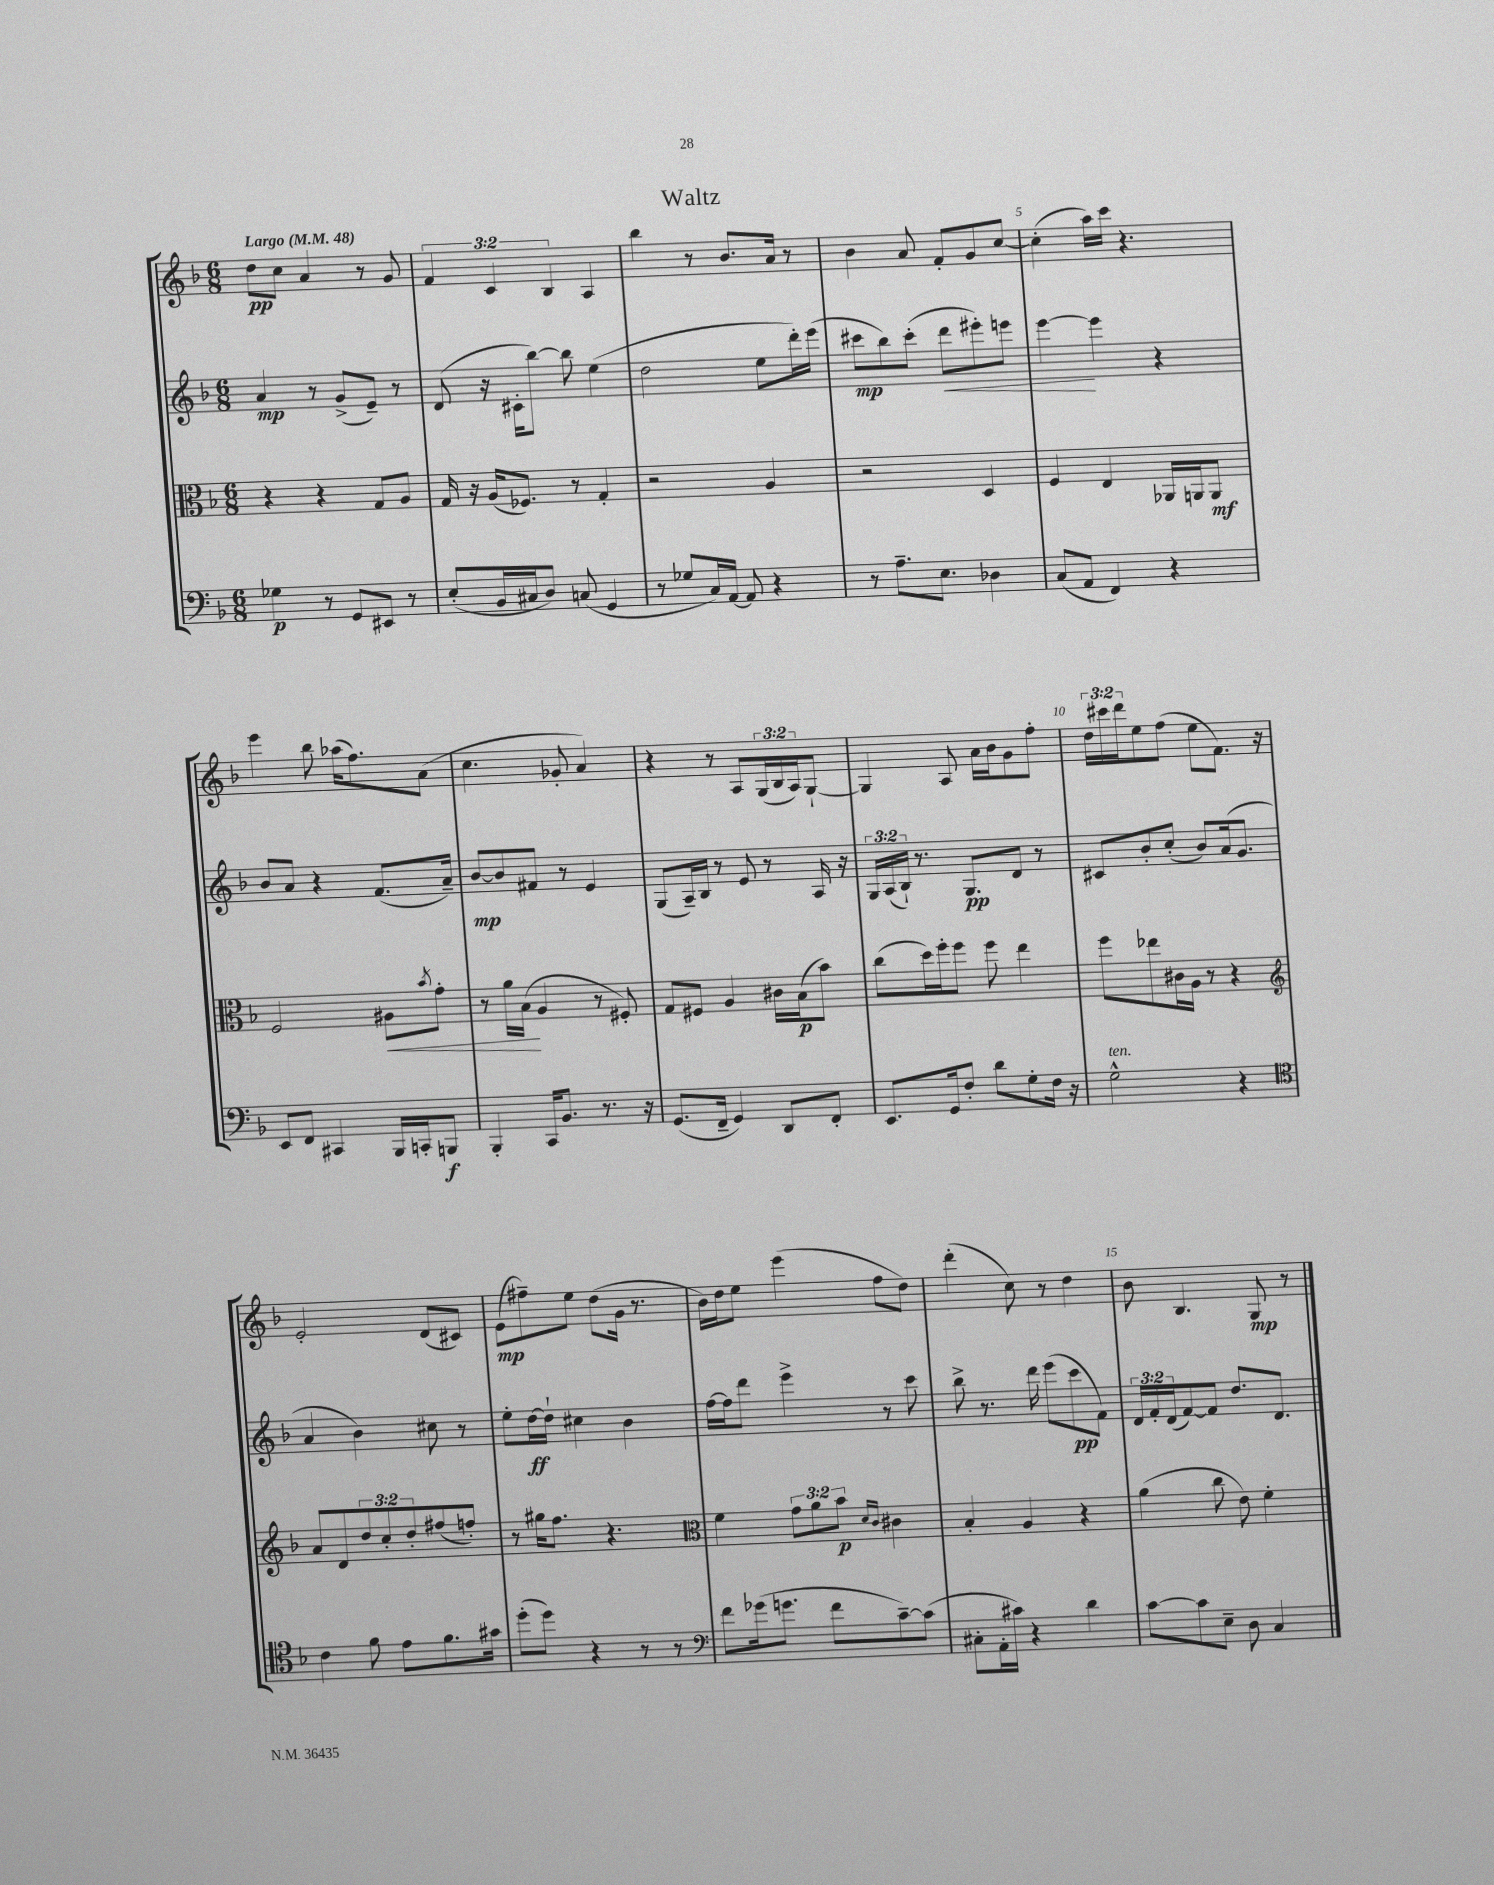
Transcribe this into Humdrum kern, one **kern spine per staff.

**kern	**dynam	**kern	**dynam	**kern	**dynam	**kern	**dynam
*part4	*part4	*part3	*part3	*part2	*part2	*part1	*part1
*staff4	*staff4	*staff3	*staff3	*staff2	*staff2	*staff1	*staff1
*clefF4	*	*clefC3	*	*clefG2	*	*clefG2	*
*k[b-]	*	*k[b-]	*	*k[b-]	*	*k[b-]	*
*M6/8	*	*M6/8	*	*M6/8	*	*M6/8	*
*MM48	*	*MM48	*	*MM48	*	*MM48	*
=1	=1	=1	=1	=1	=1	=1	=1
!	!	!	!	!	!	!LO:TX:a:B:t=Largo	!
4G-X\	p	4r	.	4a/	mp	8dd\L	pp
.	.	.	.	.	.	8cc\J	.
8r	.	4r	.	8r	.	4a/	.
8GG/L	.	.	.	(8g^/L	.	.	.
8EE#X/J	.	8G/L	.	8e~/J)	.	8r	.
8r	.	8A/J	.	8r	.	8g/	.
=2	=2	=2	=2	=2	=2	=2	=2
(8E'/L	.	16G/	.	(8d/	.	6f/	.
.	.	16r	.	.	.	.	.
16BB-/L	.	(16A/KL	.	16r	.	.	.
.	.	.	.	.	.	6c/	.
16C#X/J	.	8.F-X/J)	.	16c#X'\KL	.	.	.
8D/J)	.	.	.	[8bb-\J)	.	.	.
.	.	.	.	.	.	6B-/	.
(8Cn/	.	8r	.	8bb-\]	.	.	.
4GG/	.	4G'/	.	(4ee\	.	4A/	.
=3	=3	=3	=3	=3	=3	=3	=3
8r	.	2r	.	2dd\	.	4bb-\	.
8G-X/L	.	.	.	.	.	.	.
16C/L)	.	.	.	.	.	8r	.
[16AA/JJ	.	.	.	.	.	.	.
8AA/]	.	.	.	.	.	8.b-/L	.
4r	.	4A/	.	8ee\L	.	.	.
.	.	.	.	.	.	16a/Jk	.
.	.	.	.	16ddd'\L)	.	8r	.
.	.	.	.	(16eee\JJ	.	.	.
=4	=4	=4	=4	=4	=4	=4	=4
8r	.	2r	.	8ccc#X\L	mp	4b-\	.
8.A~\L	.	.	.	8bb-\)	.	.	.
.	.	.	.	(8ccc#'\J	.	8a/	.
8.E\J	.	.	.	.	.	.	.
!	!	!	!	!	!LO:HP:b	!	!
.	.	.	.	8ddd\L	<	8f'/L	.
4D-X\	.	4D/	.	8eee#X'\)	.	8g/	.
.	.	.	.	8eeen\J	.	[8cc/J	.
=5	=5	=5	=5	=5	=5	=5	=5
(8C/L	.	4F/	.	[4eee\	.	(4cc'\]	.
8AA/J	.	.	.	.	.	.	.
4FF/)	.	4E/	.	4eee\]	[	16aa\LL)	.
.	.	.	.	.	.	16ccc\JJ	.
.	.	.	.	.	.	4.r	.
4r	.	16AA-X/LL	.	4r	.	.	.
.	.	16AAn/J	.	.	.	.	.
.	.	8AA/J	mf	.	.	.	.
!!LO:LB:g=z
=6	=6	=6	=6	=6	=6	=6	=6
8EE/L	.	2F/	.	8b-/L	.	4eee\	.
8FF/J	.	.	.	8a/J	.	.	.
4CC#X/	.	.	.	4r	.	8bb-\	.
.	.	.	.	.	.	(16aa-X\KL	.
.	.	.	.	.	.	8.ff\)	.
!	!	!	!LO:HP:b	!	!	!	!
16BBB-/LL	.	8A#X\L	<	(8.f/L	.	.	.
16CCn'/J	.	.	.	.	.	.	.
.	.	8qb-/	.	.	.	.	.
8BBBn/J	f	8g'\J	.	.	.	(8a\J	.
.	.	.	.	16a~/Jk)	.	.	.
=7	=7	=7	=7	=7	=7	=7	=7
4BBB-'/	.	8r	.	[8b-/L	mp	4.cc\	.
.	.	16a\LL	.	8b-/]	.	.	.
.	.	(16B-\JJ	.	.	.	.	.
16CC/KL	.	4A/	[	8f#X/J	.	.	.
8.BB-/J	.	.	.	.	.	.	.
.	.	.	.	8r	.	8g-X'/	.
8.r	.	8r	.	4e/	.	4a/)	.
.	.	8F#X'/)	.	.	.	.	.
16r	.	.	.	.	.	.	.
=8	=8	=8	=8	=8	=8	=8	=8
(8.GG/L	.	8G/L	.	(8G/L	.	4r	.
.	.	8F#X/J	.	16A~/L)	.	.	.
16FF~/Jk	.	.	.	16B-/JJ	.	.	.
4GG/)	.	4A/	.	8r	.	8r	.
.	.	.	.	8e/	.	8A/L	.
8DD/L	.	16c#X\LL	.	8r	.	(24G/L	.
.	.	.	.	.	.	24B-/	.
.	.	(16B-\J	p	.	.	.	.
.	.	.	.	.	.	24A/J)	.
8FF'/J	.	8b-\J)	.	16A/	.	[8G`/J	.
.	.	.	.	16r	.	.	.
=9	=9	=9	=9	=9	=9	=9	=9
8.EE/L	.	(8cc\L	.	24G/LL	.	4G/]	.
.	.	.	.	(24A/	.	.	.
.	.	.	.	24B-`/JJ)	.	.	.
.	.	16dd\L)	.	8.r	.	.	.
16GG/k	.	16ff'\J	.	.	.	.	.
8F'/J	.	8ff\J	.	.	.	8A/	.
.	.	.	.	8.G/L	pp	.	.
8d\L	.	8ff\	.	.	.	16a\LL	.
.	.	.	.	.	.	16b-\J	.
8G'\	.	4ee\	.	8d/J	.	8g\	.
16F\Jk	.	.	.	8r	.	8ff'\J	.
16r	.	.	.	.	.	.	.
=10	=10	=10	=10	=10	=10	=10	=10
!LO:TX:a:i:t=ten.	!	!	!	!	!	!	!
2G^^\	.	8ff\L	.	8c#X/L	.	24dd\LL	.
.	.	.	.	.	.	24ccc#X\	.
.	.	.	.	.	.	24ddd\J	.
.	.	8ee-X\	.	8b-'/	.	8ee\	.
.	.	16c#X\L	.	(8cc'/J	.	(8ff\J	.
.	.	16A\JJ	.	.	.	.	.
.	.	8r	.	8b-/L)	.	8ee\L	.
4r	.	4r	.	(16a/k	.	8.f\J)	.
.	.	.	.	8.g/J	.	.	.
.	.	.	.	.	.	16r	.
!!LO:LB:g=z
=11	=11	=11	=11	=11	=11	=11	=11
*clefC4	*	*clefG2	*	*	*	*	*
4c\	.	8a/L	.	4a/	.	2e'/	.
.	.	8d/	.	.	.	.	.
8f\	.	12dd/	.	4b-\)	.	.	.
.	.	12cc'/	.	.	.	.	.
8e\L	.	.	.	.	.	.	.
.	.	12dd'/	.	.	.	.	.
8.f\	.	(8ff#X/	.	8cc#X\	.	(8d/L	.
.	.	8ffn'/J)	.	8r	.	8c#X/J)	.
16g#X\Jk	.	.	.	.	.	.	.
=12	=12	=12	=12	=12	=12	=12	=12
(8dd'\L	.	8r	.	8ee'\L	.	(8e\L	mp
8dd\J)	.	16gg#X\KL	.	[16dd\L	ff	8ff#X~\)	.
.	.	8.ff\J	.	16dd`\JJ]	.	.	.
4r	.	.	.	4cc#X\	.	8ee\J	.
.	.	4.r	.	.	.	(8dd\L	.
8r	.	.	.	4b-\	.	16g\Jk	.
.	.	.	.	.	.	8.r	.
8r	.	.	.	.	.	.	.
=13	=13	=13	=13	=13	=13	=13	=13
*clefF4	*	*clefC3	*	*	*	*	*
8f\L	.	4f\	.	[16ff\LL	.	16b-\LL)	.
.	.	.	.	16ff\J]	.	16dd\J	.
(16g-X\k	.	.	.	8ddd\J	.	8ee\J	.
8.gn\J	.	.	.	.	.	.	.
.	.	12g\L	.	4eee^\	.	(4eee\	.
.	.	12a\	.	.	.	.	.
8f\L	.	.	.	.	.	.	.
.	.	12b-\J	p	.	.	.	.
.	.	16qqd/LL	.	.	.	.	.
.	.	16qqc/JJ	.	.	.	.	.
[8c~\)	.	4c#X\	.	8r	.	8ff\L	.
(8c\J]	.	.	.	8ccc\	.	8dd\J)	.
=14	=14	=14	=14	=14	=14	=14	=14
8C#X'\L	.	4B-'/	.	8bb-^\	.	(4ddd'\	.
16AA'\L	.	.	.	8.r	.	.	.
16c#X\JJ)	.	.	.	.	.	.	.
4r	.	4A/	.	.	.	8cc\)	.
.	.	.	.	16ddd\	.	.	.
.	.	.	.	(8eee\L	.	8r	.
4d\	.	4r	.	8ccc\	pp	4dd\	.
.	.	.	.	8f\J)	.	.	.
=15	=15	=15	=15	=15	=15	=15	=15
[8c\L	.	(4a\	.	24d/LL	.	8b-\	.
.	.	.	.	24f'/	.	.	.
.	.	.	.	(24d/J	.	.	.
8c\]	.	.	.	[8f/)	.	4.B-/	.
8E~\J	.	8cc\	.	8f/J]	.	.	.
8D\	.	8e\)	.	8.dd/L	.	.	.
4C/	.	4f'\	.	.	.	8G/	mp
.	.	.	.	8.d/J	.	.	.
.	.	.	.	.	.	8r	.
==	==	==	==	==	==	==	==
*-	*-	*-	*-	*-	*-	*-	*-
